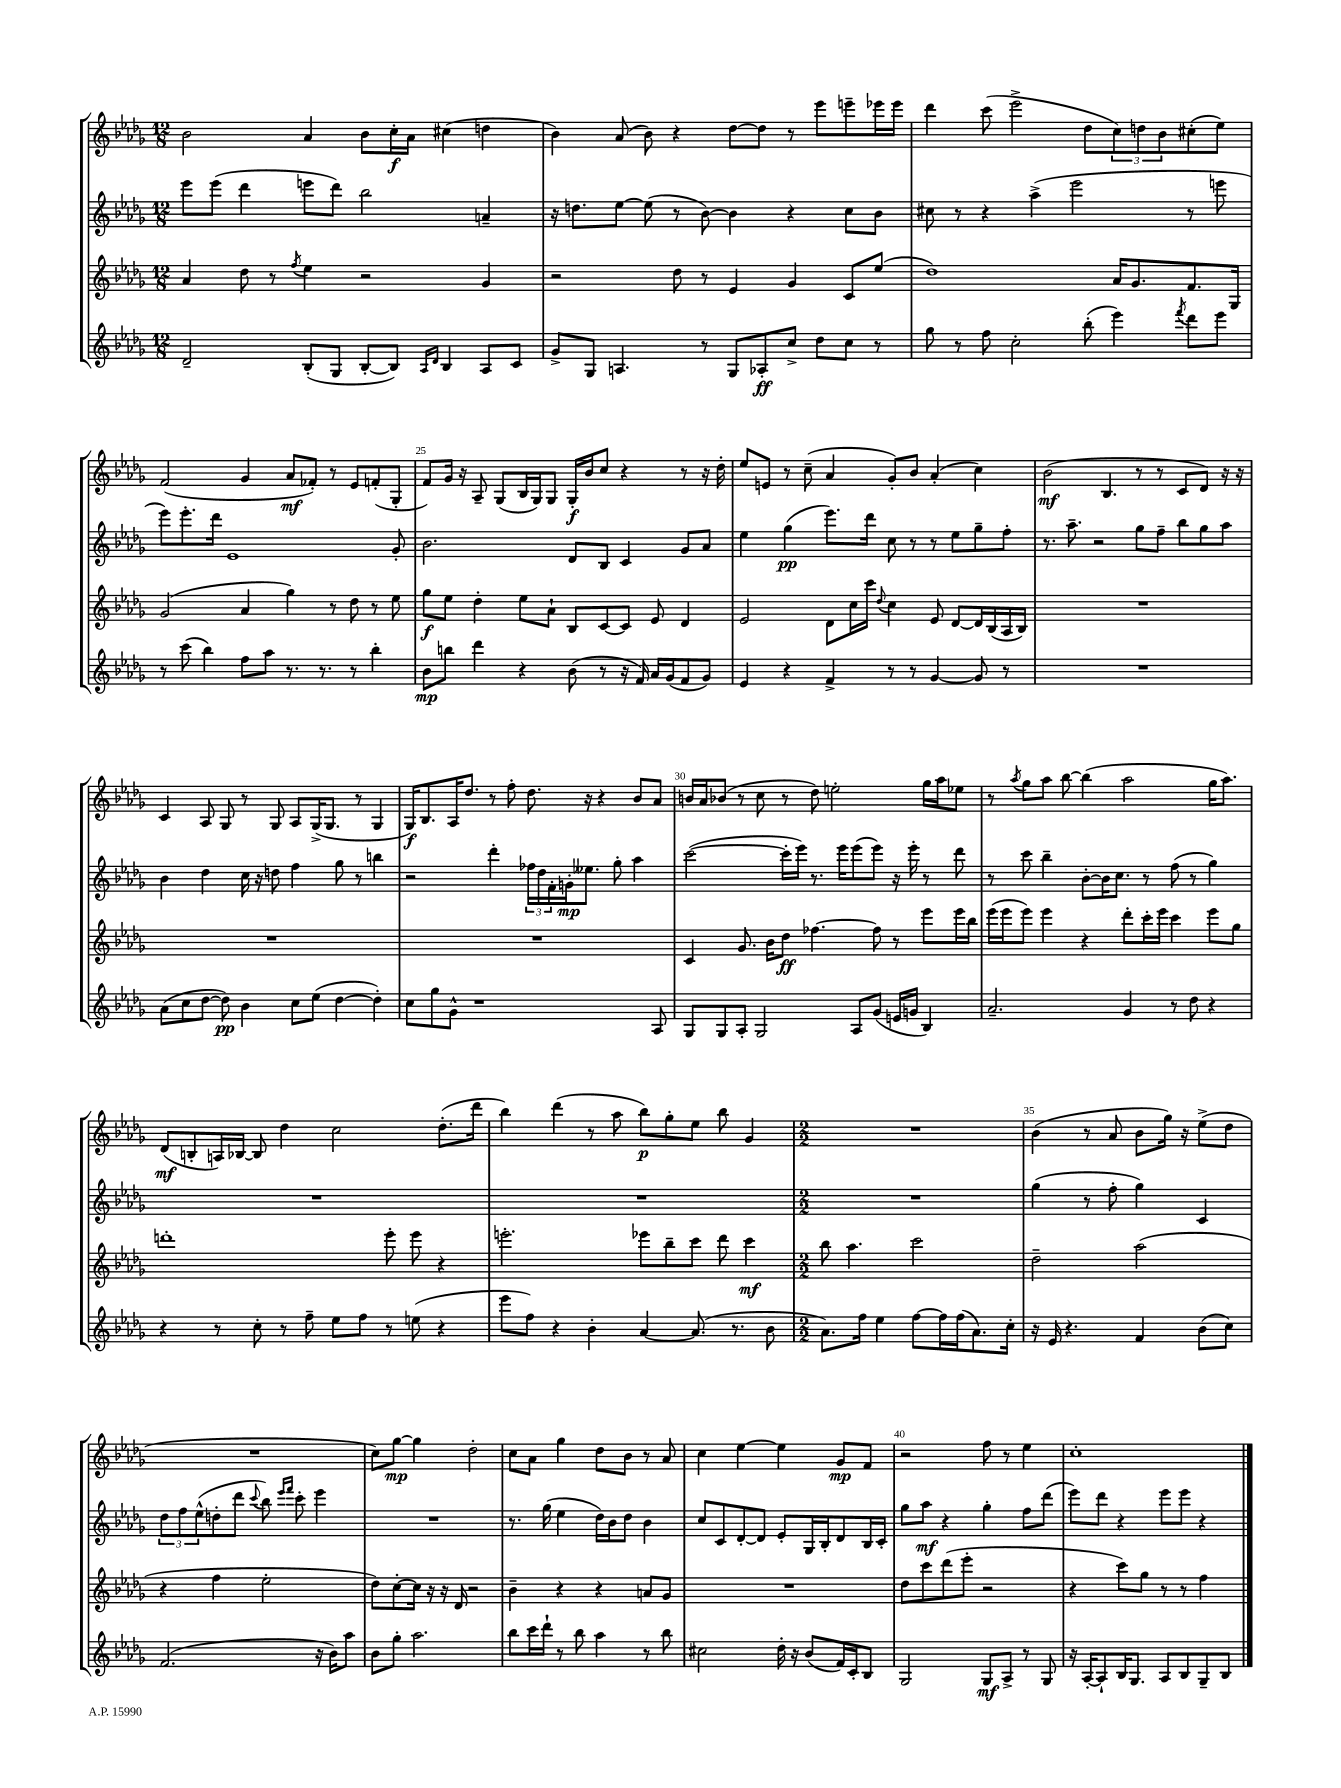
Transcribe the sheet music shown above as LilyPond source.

<<
\new StaffGroup <<
\new Staff = "s0" {
    \clef treble \key des \major \numericTimeSignature \time 12/8
    bes'2 aes'4 bes'8 c''16-.\f aes'16 cis''4( d''4 |
    bes'4) aes'8( bes'8) r4 des''8~ des''8 r8 ees'''8 e'''8-- ees'''16 ees'''16 |
    des'''4 c'''8( ees'''2-> des''8 \tuplet 3/2 { c''8) d''8 bes'8 } cis''8-.( ees''8) |
    f'2( ges'4 aes'8\mf fes'8-.) r8 ees'8 f'8-.( ges8-. |
    f'8) ges'16 r16 aes8-- ges8( bes16 ges16) ges8 ges16-.\f bes'16 c''8 r4 r8 r16 des''16-. |
    ees''8 e'8 r8 c''8--( aes'4 ges'8-.) bes'8 aes'4-.( c''4) |
    bes'2\mf( bes4. r8 r8 c'8 des'8) r16 r16 |
    c'4 aes8 ges8 r8 ges8 aes8 ges16->( ges8. r8 ges4 |
    ges16\f) bes8. aes16 des''8. r8 f''8-. des''8. r16 r4 bes'8 aes'8 |
    b'16 aes'16 bes'8( r8 c''8 r8 des''8) e''2-. ges''16 aes''16 ees''8 |
    r8 \acciaccatura { aes''8 } ges''8 aes''8 bes''8~ bes''4( aes''2 ges''16 aes''8.) |
    des'8\mf( b8-. a16) bes16~ bes8 des''4 c''2 des''8.-.( des'''16 |
    bes''4) des'''4( r8 aes''8 bes''8\p) ges''8-. ees''8 bes''8 ges'4 |
    \numericTimeSignature \time 2/2 R1 |
    bes'4( r8 aes'8 bes'8 ges''16) r16 ees''8->( des''8 |
    R1 |
    c''8) ges''8~\mp ges''4 des''2-. |
    c''8 aes'8 ges''4 des''8 bes'8 r8 aes'8 |
    c''4 ees''4~ ees''4 ges'8\mp f'8 |
    r2 f''8 r8 ees''4 |
    c''1-. \bar "|." |
}
\new Staff = "s1" {
    \clef treble \key des \major \numericTimeSignature \time 12/8
    ees'''8 ees'''8( des'''4 e'''8 des'''8) bes''2 a'4-- |
    r16 d''8. ees''8~ ees''8( r8 bes'8~) bes'4 r4 c''8 bes'8 |
    cis''8 r8 r4 aes''4->( ees'''2 r8 e'''8 |
    ees'''8) ees'''8.-. des'''16 ees'1 ges'8-. |
    bes'2. des'8 bes8 c'4 ges'8 aes'8 |
    ees''4 ges''4\pp( ees'''8.) des'''16 c''8 r8 r8 ees''8 ges''8-- f''8-. |
    r8. aes''8.-- r2 ges''8 f''8-- bes''8 ges''8 aes''8 |
    bes'4 des''4 c''16 r16 d''8 f''4 ges''8 r8 b''4 |
    r2 des'''4-. \tuplet 3/2 { fes''16 des''16 f'16-. } g'16-.\mp eeses''8. ges''8-. aes''4 |
    c'''2~( c'''16-. ees'''16) r8. ees'''16 ees'''8( ees'''8) r16 ees'''16-. r8 des'''8 |
    r8 c'''8 bes''4-- bes'8~-. bes'16 c''8. r8 f''8( r8 ges''4) |
    R1. |
    R1. |
    \numericTimeSignature \time 2/2 R1 |
    ges''4( r8 f''8-. ges''4) c'4 |
    \tuplet 3/2 { des''8 f''8 ees''8-^( } d''8-. des'''8 \appoggiatura { c'''8 } bes''8) \grace { ees'''16 f'''16 } c'''8-. ees'''4 |
    R1 |
    r8. ges''16( ees''4 des''16) bes'16 des''8 bes'4 |
    c''8 c'8 des'8~-. des'8 ees'8-. ges16 bes16-. des'8 bes16 c'16-. |
    ges''8 aes''8\mf r4 ges''4-. f''8 des'''8( |
    ees'''8) des'''8 r4 ees'''8 ees'''8 r4 \bar "|." |
}
\new Staff = "s2" {
    \clef treble \key des \major \numericTimeSignature \time 12/8
    aes'4 des''8 r8 \acciaccatura { f''8 } ees''4 r2 ges'4 |
    r2 des''8 r8 ees'4 ges'4 c'8 ees''8( |
    des''1) aes'16 ges'8. f'8. ges16 |
    ges'2( aes'4 ges''4) r8 des''8 r8 ees''8 |
    ges''8\f ees''8 des''4-. ees''8 aes'8-! bes8 c'8~ c'8 ees'8 des'4 |
    ees'2 des'8 c''16 c'''16 \appoggiatura { des''8 } c''4 ees'8 des'8~ des'16 bes16( aes16 bes16) |
    R1. |
    R1. |
    R1. |
    c'4 ges'8. bes'16 des''8\ff fes''4.~ fes''8 r8 ees'''8 ees'''16 bes''16 |
    ees'''16( ees'''16 ees'''8) ees'''4 r4 des'''8-. c'''16-. ees'''16 c'''4 ees'''8 ges''8 |
    d'''1-. ees'''8-. ees'''8 r4 |
    e'''2.-. ees'''8 bes''8-- c'''8 des'''8 c'''4\mf |
    \numericTimeSignature \time 2/2 bes''8 aes''4. c'''2 |
    des''2-- aes''2( |
    r4 f''4 ees''2-. |
    des''8) c''8~-. c''16 r16 r16 des'16 r2 |
    bes'4-- r4 r4 a'8 ges'8 |
    R1 |
    des''8 c'''8 des'''8( ees'''8-. r2 |
    r4 c'''8) ges''8 r8 r8 f''4 \bar "|." |
}
\new Staff = "s3" {
    \clef treble \key des \major \numericTimeSignature \time 12/8
    des'2-- bes8-.( ges8 bes8~-. bes8) \grace { aes16 des'16 } bes4 aes8 c'8 |
    ges'8-> ges8 a4. r8 ges8 aes8-.\ff c''8-> des''8 c''8 r8 |
    ges''8 r8 f''8 c''2-. bes''8-.( ees'''4) \acciaccatura { f'''8 } des'''8 ees'''8 |
    r8 c'''8( bes''4) f''8 aes''8 r8. r8. r8 bes''4-. |
    bes'8\mp b''8 des'''4 r4 bes'8( r8 r16 f'16) aes'16 ges'16( f'8 ges'8) |
    ees'4 r4 f'4-> r8 r8 ges'4~ ges'8 r8 |
    R1. |
    aes'8( c''8 des''8~ des''8\pp) bes'4 c''8 ees''8( des''4~ des''4-.) |
    c''8 ges''8 ges'8-^ r1 aes8 |
    ges8 ges8 aes8-. ges2 aes8 ges'8( e'16 g'16 bes4) |
    aes'2.-- ges'4 r8 des''8 r4 |
    r4 r8 c''8-. r8 f''8-- ees''8 f''8 r8 e''8( r4 |
    ees'''8 f''8) r4 bes'4-. aes'4~ aes'8.( r8. bes'8 |
    \numericTimeSignature \time 2/2 aes'8.) f''16 ees''4 f''8~ f''16 f''16( aes'8.) c''16-. |
    r16 ees'16 r4. f'4 bes'8( c''8) |
    f'2.( r16 bes'16) aes''8 |
    bes'8 ges''8-. aes''2. |
    bes''8 c'''16 des'''16-! r8 bes''8 aes''4 r8 bes''8 |
    cis''2 des''16-. r16 bes'8( f'16) c'16-. bes8 |
    ges2 ges8\mf aes8-> r8 ges8 |
    r16 aes16~-. aes8-! bes16 ges8. aes8 bes8 ges8-- bes8 \bar "|." |
}
>>
>>
\layout { \context { \Score currentBarNumber = #21 \override BarNumber.break-visibility = ##(#f #t #t) barNumberVisibility = #(every-nth-bar-number-visible 5) } }
